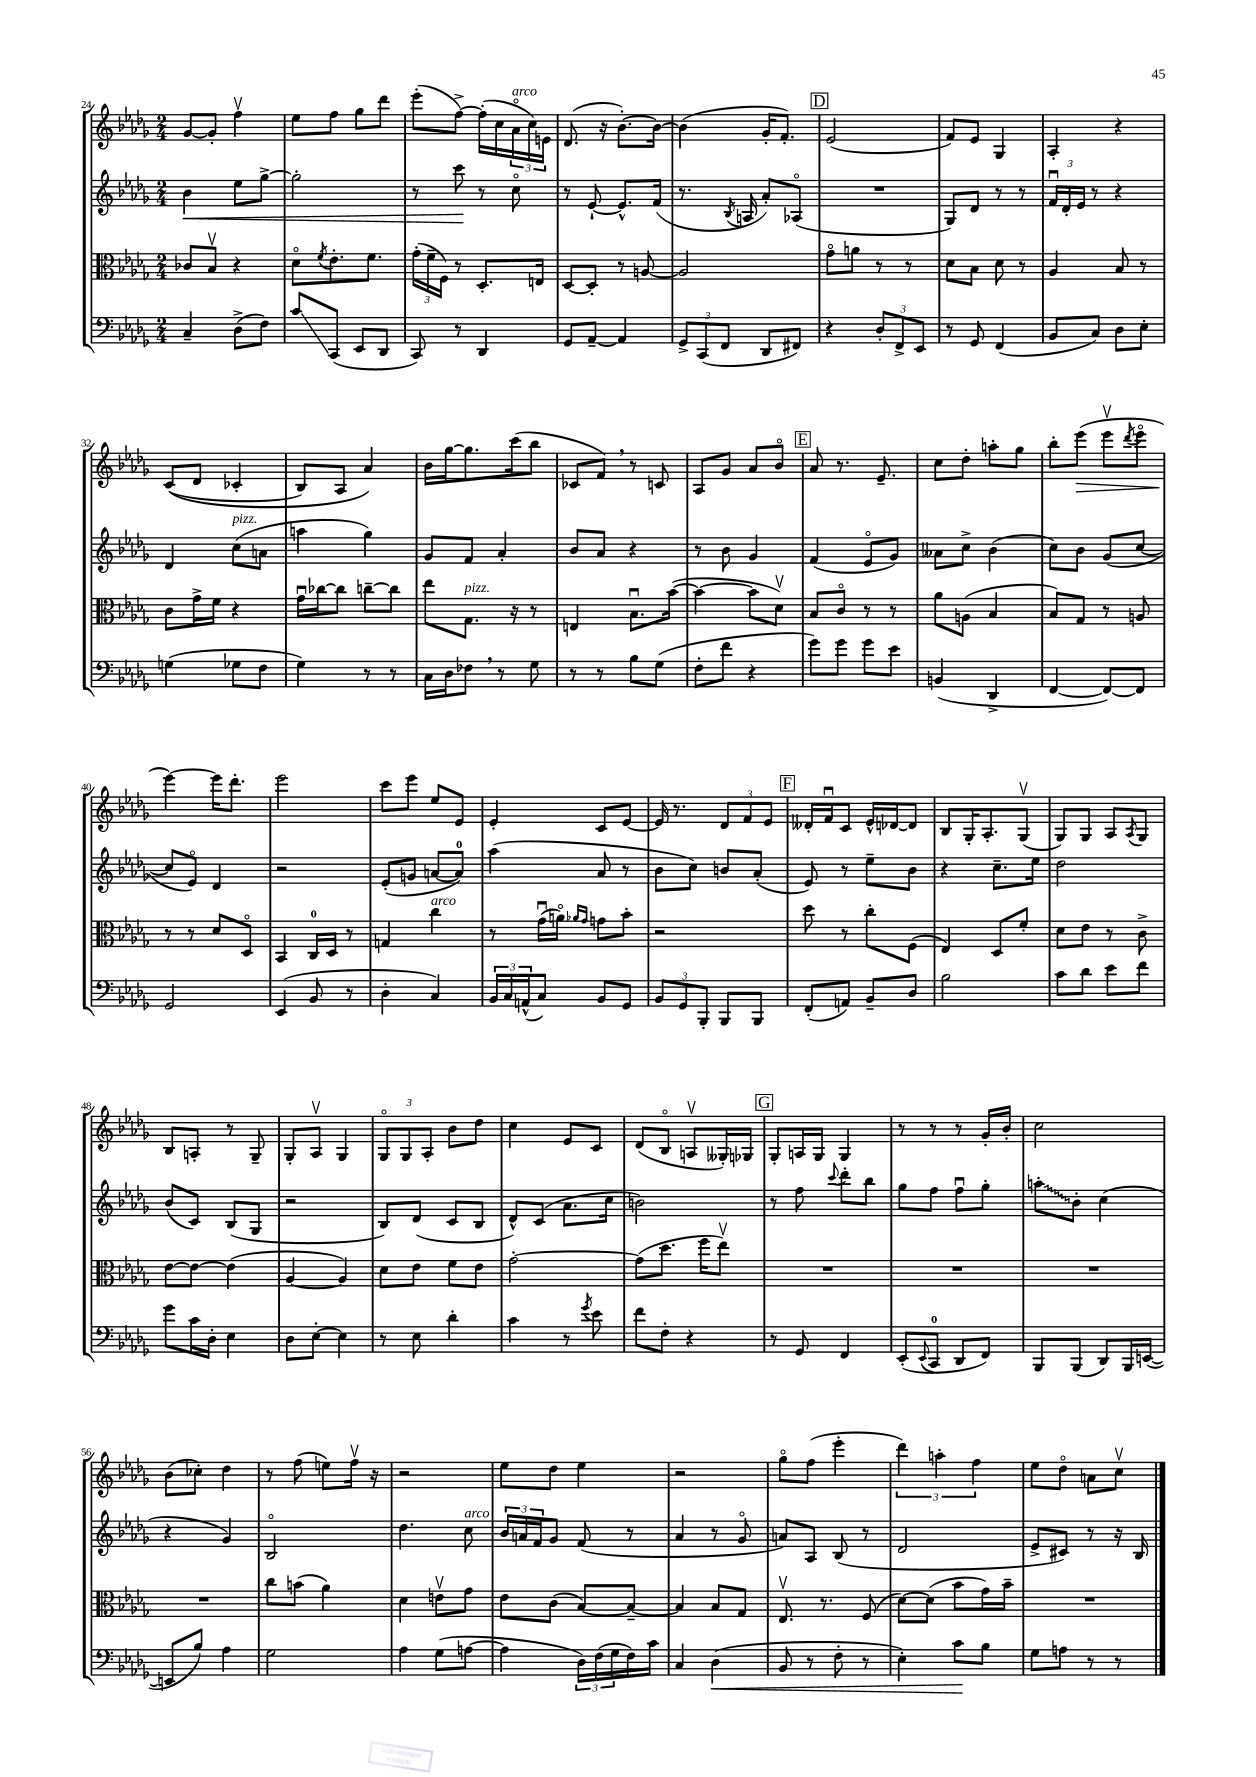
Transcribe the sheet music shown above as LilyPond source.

<<
\new StaffGroup <<
\new Staff = "s0" {
    \clef treble \key des \major \numericTimeSignature \time 2/4
    ges'8~ ges'8-. f''4\upbow |
    ees''8 f''8 ges''8 des'''8 |
    ees'''8-.( f''8~->) f''16-.( c''16 \tuplet 3/2 { aes'16\flageolet^\markup { \italic "arco" } c''16) e'16 } |
    des'8.( r16 bes'8.~-.) bes'16~ |
    bes'4( ges'16-. f'8.-.) |
    \mark \markup { \box "D" } ees'2( |
    f'8) ees'8 ges4 |
    aes4-. r4 |
    c'8(\( des'8 ces'4-. |
    bes8) aes8 aes'4\) |
    bes'16 ges''16~ ges''8. c'''16( bes''8 |
    ces'8 f'8) \breathe r8 c'8 |
    aes8 ges'8 aes'8 bes'8\flageolet |
    \mark \markup { \box "E" } aes'8 r8. ees'8.-- |
    c''8 des''8-. a''8-. ges''8 |
    bes''8-. ees'''8\>( ees'''8\upbow \acciaccatura { des'''8 } ees'''8\flageolet |
    ees'''4~\!) ees'''16 des'''8.-. |
    ees'''2 |
    c'''8 ees'''8 ees''8 ees'8 |
    ees'4-. c'8 ees'8~ |
    ees'16 r8. \tuplet 3/2 { des'8 f'8 ees'8 } |
    \mark \markup { \box "F" } deses'16-. f'16\downbow c'8 ees'16-^ des'16~ des'8 |
    bes8 ges16-. aes8.-. ges8\upbow( |
    ges8) ges8 aes8 \acciaccatura { aes8 } ges8 |
    bes8 a8-. r8 ges8-- |
    ges8-. aes8\upbow ges4 |
    \tuplet 3/2 { ges8\flageolet ges8 aes8-. } bes'8 des''8 |
    c''4 ees'8 c'8 |
    des'8( bes8\flageolet a8\upbow geses16-.) ges16 |
    \mark \markup { \box "G" } ges8-. a16 ges16 ges4 |
    r8 r8 r8 ges'16-. bes'16-. |
    c''2 |
    bes'8( ces''8-.) des''4 |
    r8 f''8( e''8) f''16\upbow r16 |
    r2 |
    ees''8 des''8 ees''4 |
    r2 |
    ges''8\flageolet f''8( ees'''4-. |
    \tuplet 3/2 { des'''4) a''4-. f''4 } |
    ees''8 des''8\flageolet a'8 c''8\upbow \bar "|." |
}
\new Staff = "s1" {
    \clef treble \key des \major \numericTimeSignature \time 2/4
    bes'4\< ees''8 ges''8~-> |
    ges''2-. |
    r8 c'''8\! r8 c''8\flageolet |
    r8 ees'8~-! ees'8.-^ f'16( |
    r8. \acciaccatura { bes8 } a16 aes'8-.) aes8\flageolet( |
    \mark \markup { \box "D" } R2 |
    ges8) des'8 r8 r8 |
    \tuplet 3/2 { f'16\downbow des'16-. ees'16 } r8 r4 |
    des'4 c''8^\markup { \italic "pizz." }( a'8 |
    a''4 ges''4) |
    ges'8 f'8 aes'4-. |
    bes'8 aes'8 r4 |
    r8 bes'8 ges'4 |
    \mark \markup { \box "E" } f'4( ees'8\flageolet ges'8) |
    aeses'8 c''8-> bes'4( |
    c''8) bes'8 ges'8( c''8~ |
    c''8 ees'8\flageolet) des'4 |
    r2 |
    ees'8-.( g'8 a'8~ a'8-0) |
    aes''4( aes'8 r8 |
    bes'8 c''8) b'8 aes'8-.( |
    \mark \markup { \box "F" } ees'8) r8 ees''8-- bes'8 |
    r4 c''8.-- ees''16 |
    des''2 |
    bes'8( c'8) bes8( ges8 |
    r2 |
    bes8) des'8( c'8 bes8 |
    des'8-^) c'8( aes'8. c''16 |
    b'2) |
    \mark \markup { \box "G" } r8 f''8 \appoggiatura { c'''8 } des'''8-. bes''8 |
    ges''8 f''8 f''8\downbow ges''8-. |
    \once \override Glissando.style = #'zigzag a''8-.\glissando bes'8-. c''4( |
    r4 ges'4) |
    bes2\flageolet |
    des''4. c''8^\markup { \italic "arco" } |
    \tuplet 3/2 { bes'16 a'16 f'16 } ges'8 f'8( r8 |
    aes'4 r8 ges'8\flageolet |
    a'8) aes8 bes8( r8 |
    des'2 |
    ees'8-> cis'8) r8 r16 bes16 \bar "|." |
}
\new Staff = "s2" {
    \clef alto \key des \major \numericTimeSignature \time 2/4
    ces'8 bes8\upbow r4 |
    des'8\flageolet \acciaccatura { f'8 } ees'8.-. f'8. |
    \tuplet 3/2 { ges'16-.( f'16-- f16) } r8 des8.-. e16 |
    des8~ des8-. r8 a8~ |
    a2 |
    \mark \markup { \box "D" } ges'8\flageolet a'8 r8 r8 |
    des'8 bes8 des'8 r8 |
    aes4 bes8 r8 |
    c'8 ges'16-> f'16 r4 |
    ges'16\downbow ces''16~ ces''8 c''8~-- c''8 |
    ees''8 ges8.^\markup { \italic "pizz." } r16 r8 |
    e4 bes8.\downbow bes'16~( |
    bes'4~ bes'8 des'8\upbow) |
    \mark \markup { \box "E" } bes8 c'8\flageolet r8 r8 |
    aes'8 a8( bes4 |
    bes8) ges8 r8 a8 |
    r8 r8 des'8 des8\flageolet |
    bes,4 c16-0 des16 r8 |
    g4 c''4^\markup { \italic "arco" } |
    r8 ges'16\downbow( a'16\flageolet) \grace { aes'16 ges'16 } g'8 bes'8-. |
    r2 |
    \mark \markup { \box "F" } des''8 r8 c''8-. f8( |
    ees4) des8 f'8-. |
    des'8 ees'8 r8 c'8-> |
    ees'8~ ees'8~ ees'4( |
    aes4~ aes4) |
    des'8 ees'8 f'8 ees'8 |
    ges'2~-. |
    ges'8( des''8. f''16 ees''8\upbow) |
    \mark \markup { \box "G" } R2 |
    R2 |
    R2 |
    R2 |
    c''8 b'8( aes'4) |
    des'4 e'8\upbow ges'8 |
    ees'8 c'8( bes8~) bes8~-- |
    bes4 bes8 ges8 |
    ees8.\upbow r8. f8( |
    des'8~) des'8( bes'8 ges'16) bes'16-- |
    R2 \bar "|." |
}
\new Staff = "s3" {
    \clef bass \key des \major \numericTimeSignature \time 2/4
    c4-- des8->( f8) |
    c'8\glissando c,8( ees,8 des,8 |
    c,8) r8 des,4 |
    ges,8 aes,8~-- aes,4 |
    \tuplet 3/2 { ges,8-> c,8( f,8 } des,8 fis,8) |
    \mark \markup { \box "D" } r4 \tuplet 3/2 { des8-. f,8-> ees,8 } |
    r8 ges,8 f,4( |
    bes,8 c8) des8 ees8-. |
    g4( ges8 f8 |
    ges4) r8 r8 |
    c16 des16 fes8 \breathe r8 ges8 |
    r8 r8 bes8 ges8( |
    f8-. f'8 r4 |
    \mark \markup { \box "E" } ges'8) ges'8 ges'8 ees'8 |
    b,4( des,4-> |
    f,4~ f,8~) f,8 |
    ges,2 |
    ees,4( bes,8 r8 |
    des4-. c4) |
    \tuplet 3/2 { bes,16 c16 a,16-^( } c8) bes,8 ges,8 |
    \tuplet 3/2 { bes,8 ges,8 bes,,8-. } bes,,8 bes,,8 |
    \mark \markup { \box "F" } f,8-.( a,8) bes,8-- des8 |
    bes2 |
    c'8 des'8 ees'8 f'8 |
    ges'8 c'16 des16-. ees4 |
    des8 ees8~-. ees4 |
    r8 ees8 des'4-. |
    c'4 r8 \acciaccatura { ges'8 } ees'8 |
    f'8 f8-. r4 |
    \mark \markup { \box "G" } r8 ges,8 f,4 |
    ees,8-.( \appoggiatura { ees,8 } c,8-0 des,8 f,8) |
    bes,,8 bes,,8( des,8) bes,,16 e,16~( |
    e,8 bes8) aes4 |
    ges2 |
    aes4 ges8( a8~ |
    a4 \tuplet 3/2 { des16) f16( ges16 } f16) c'16 |
    c4 des4\<( |
    bes,8 r8 f8-. r8 |
    ees4-.) c'8\! bes8 |
    ges8 a8 r8 r8 \bar "|." |
}
>>
>>
\layout { \context { \Score currentBarNumber = #24 } }
